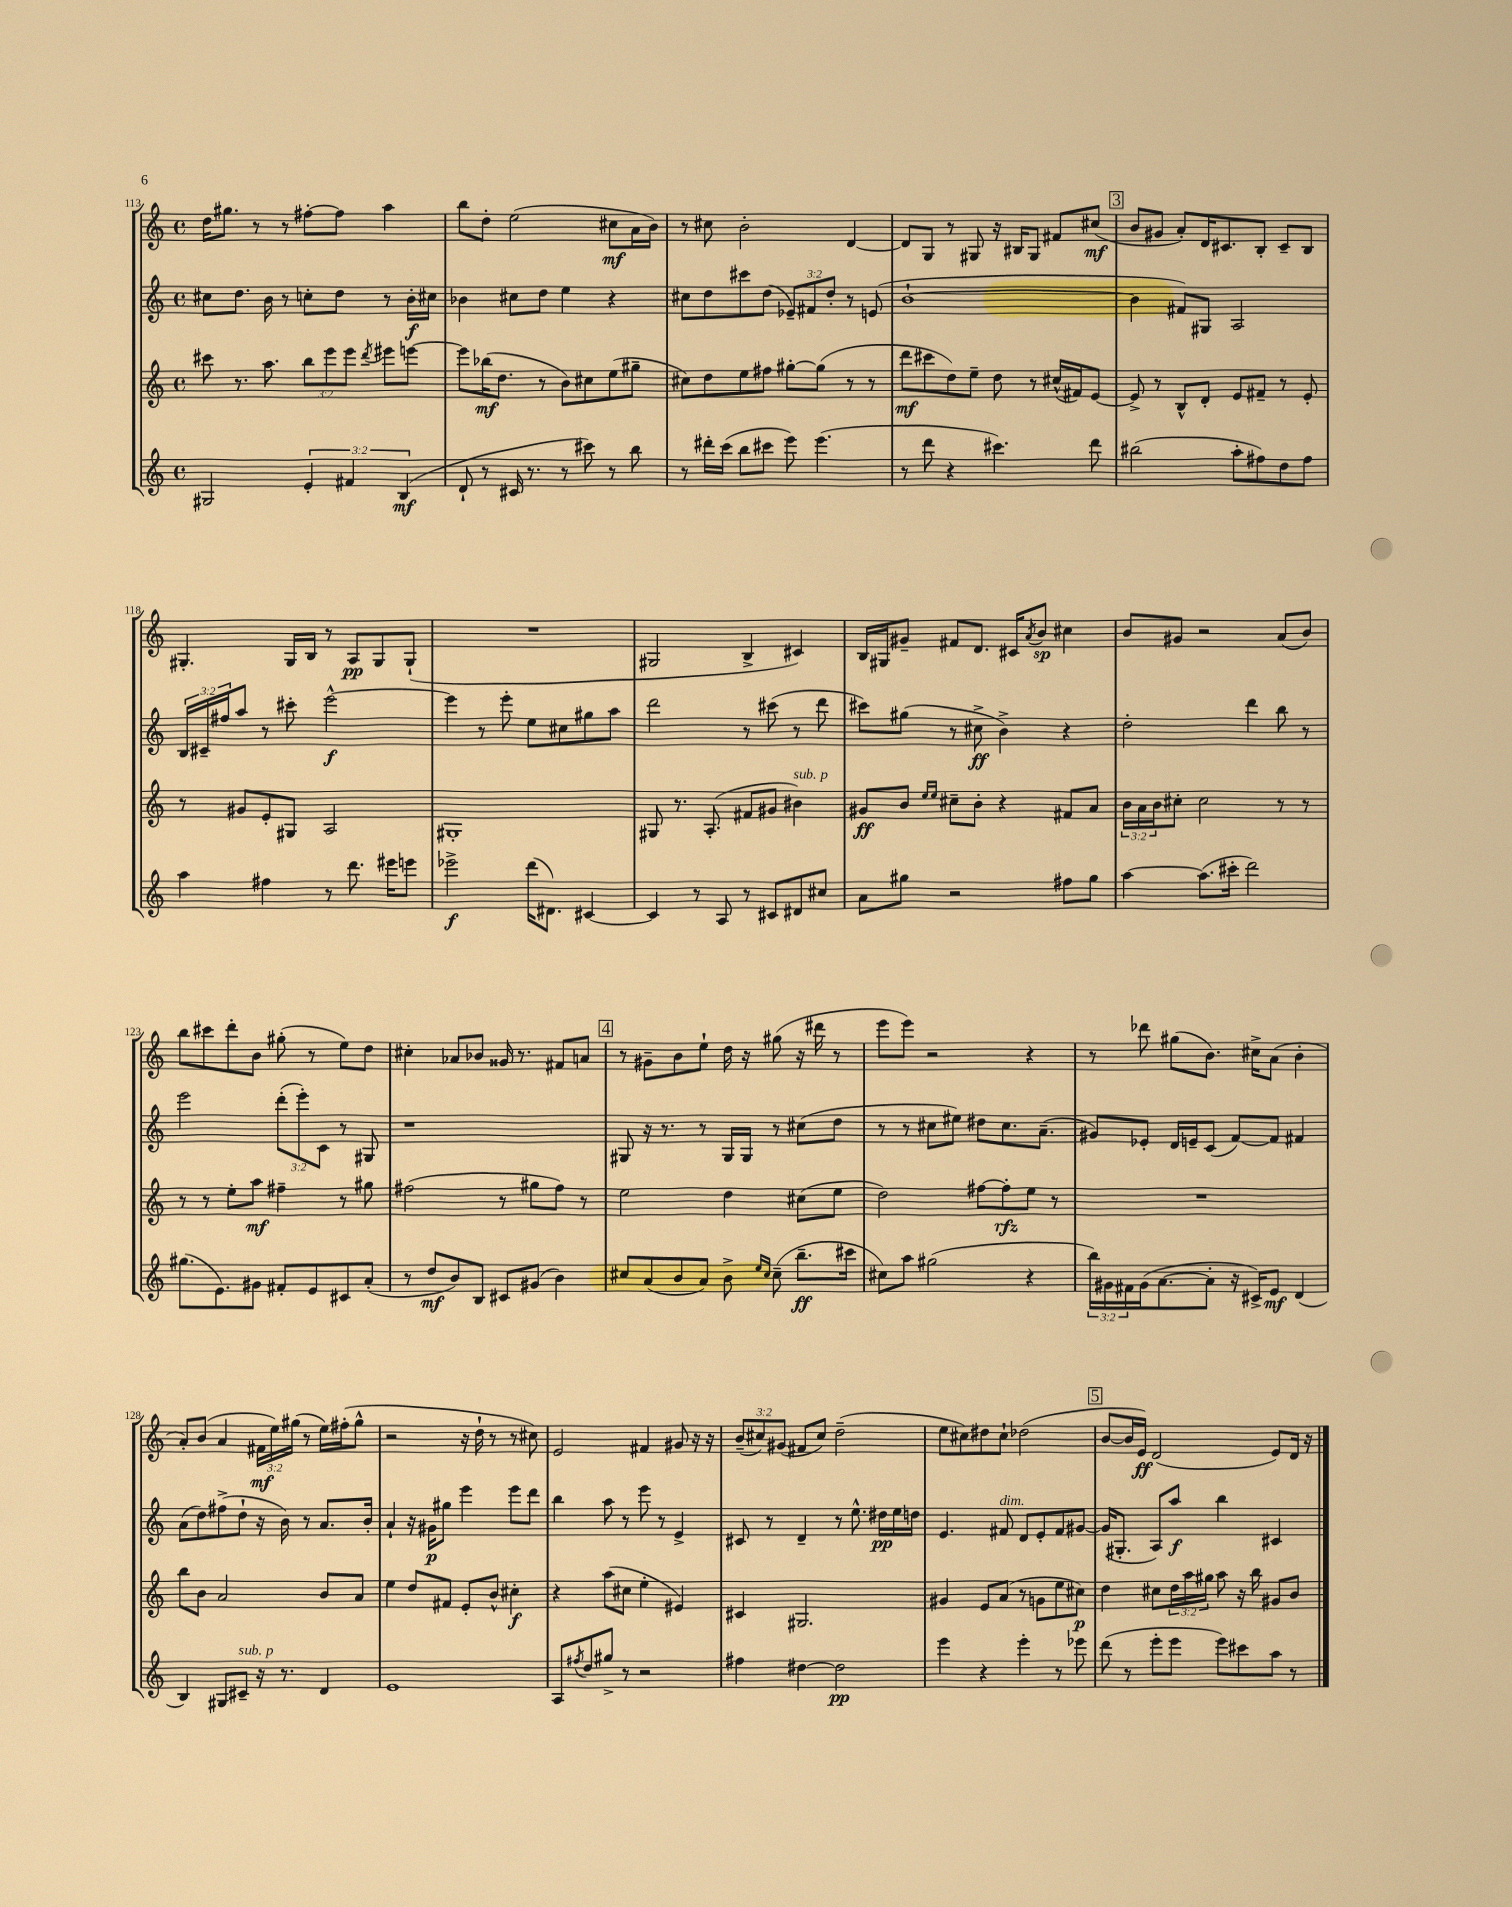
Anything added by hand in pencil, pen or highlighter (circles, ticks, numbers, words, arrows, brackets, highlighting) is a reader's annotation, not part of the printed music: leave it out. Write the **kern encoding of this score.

**kern	**kern	**kern	**kern
*staff4	*staff3	*staff2	*staff1
*clefG2	*clefG2	*clefG2	*clefG2
*k[]	*k[]	*k[]	*k[]
*M4/4	*M4/4	*M4/4	*M4/4
*met(c)	*met(c)	*met(c)	*met(c)
2G#	8ccc#	8cc#	16dd
.	.	.	8.gg#
.	8.r	8.dd	.
.	.	.	8r
.	8.aa	16b	.
.	.	8r	8r
6e'	12bb	8cc'	[8ff#'
.	12eee	.	.
.	.	8dd	8ff#]
6f#	12eee	.	.
.	8qddd	.	.
.	8eee#	8r	4aa
(6B	.	.	.
.	[8eee	16b'	.
.	.	16cc#	.
=	=	=	=
8d`	8eee]	4b-	8bb
8r	(16bb-	.	8dd'
.	8.dd	.	.
16c#	.	8cc#	(2ee
8.r	.	.	.
.	8r	8dd	.
8r	8b)	4ee	.
8ccc#)	8cc#	.	.
8r	(8ee	4r	8cc#
8bb	8gg#~	.	16a
.	.	.	16b)
=	=	=	=
8r	8cc#)	8cc#	8r
16ddd#'	8dd	8dd	8cc#
(16ccc	.	.	.
8bb	8ee	8ccc#	2b'
8ccc#	8ff#	(8dd	.
8eee)	[8gg#'	12e-~)	.
.	.	12f#	.
(4.eee	(8gg#]	.	.
.	.	12dd'	.
.	8r	8r	[4d
.	8r	(8e	.
=	=	=	=
8r	8ddd	[1b`	8d]
8ddd	8ccc#	.	8G
4r	8dd)	.	8r
.	8ee~	.	8G#
4.ccc#)	8dd	.	16r
.	.	.	16B#
.	8r	.	8G#
.	(16cc#^^	.	8f#
.	16f#)	.	.
8ddd	[8e	.	(8cc#
=	=	=	=
(2bb#	8e^]	4b]	8b
.	8r	.	8g#
.	8B^^	8f#)	8a')
.	8d'	8G#	16d
.	.	.	8.c#
8aa'	8e	2A	.
8ff#)	8f#~	.	8B'
8dd	8r	.	8c#~
8ff#	8e'	.	8B
=	=	=	=
4aa	8r	24B	4.G#'
.	.	24c#~	.
.	.	24ff#	.
.	8g#	8aa	.
4ff#	8e'	8r	.
.	8G#	8ccc#'	16G#
.	.	.	16B
8r	2A	[2eee^^	8r
8.ddd	.	.	8A
.	.	.	8G#
16eee#	.	.	.
8eee	.	.	(8G#`
=	=	=	=
2eee-^	1G#'	4eee]	1r
.	.	8r	.
.	.	8eee'	.
(16ddd	.	8ee	.
8.d#)	.	.	.
.	.	8cc#	.
[4c#	.	8gg#	.
.	.	8aa	.
=	=	=	=
4c#]	8G#	2ddd	2G#
.	8.r	.	.
8r	.	.	.
.	(8.A'	.	.
8A	.	.	.
8r	8f#	8r	4B^
8c#	8g#	(8ccc#	.
8d#	4b#)	8r	4c#)
8cc#	.	8ddd	.
=	=	=	=
8a	8g#	8ccc#)	16B
.	.	.	16G#
8gg#	8b	(8gg#	8g#~
.	16qqee	.	.
.	16qqee	.	.
2r	8cc#~	8r	8f#
.	8b'	8cc#^	8.d
.	4r	4b^)	.
.	.	.	16c#
.	.	.	8qa
.	.	.	8b
8ff#	8f#	4r	4cc#
8gg#	8a	.	.
=	=	=	=
[4aa	24b	2dd'	8b
.	24a	.	.
.	24b	.	.
.	8cc#'	.	8g#
(8.aa]	2cc#	.	2r
16ccc#'	.	.	.
2ddd)	.	4ddd	.
.	8r	8bb	(8a
.	8r	8r	8b)
=	=	=	=
(8.gg#	8r	2eee	8bb
.	8r	.	8ccc#
8.e)	.	.	.
.	8ee'	.	8ddd'
8g#	8aa	.	8b
8f#'	4ff#~	(12ddd'	(8gg#'
.	.	12eee')	.
8e	.	.	8r
.	.	12c	.
8c#	8r	8r	8ee)
(8a'	8gg#	8G#	8dd
=	=	=	=
8r	(2ff#	1r	4cc#'
8dd	.	.	.
8b)	.	.	8a-
8B	.	.	8b-
8c#	8r	.	16g##
.	.	.	8.r
(8g#	8gg#	.	.
4b)	8ff#)	.	8f#
.	8r	.	8a
=	=	=	=
8cc#	2ee	8G#	8r
(8a	.	16r	8g#~
.	.	8.r	.
8b	.	.	8b
8a)	.	8r	8ee`
8b^	4dd	16G#	16dd
.	.	16G#	16r
16qqee	.	.	.
16qqcc#	.	.	.
(8cc#~	.	8r	(8gg#
8.bb~	(8cc#	(8cc#	16r
.	.	.	16ddd#
.	8ee	8dd	8r
16ccc#	.	.	.
=	=	=	=
8cc#)	2dd)	8r	8eee
8aa	.	8r	8eee)
(2gg#	.	8cc#	2r
.	.	8ee#)	.
.	[8ff#	8dd#	.
.	8ff#']	8.cc#	.
4r	8ee	.	4r
.	.	(8.a~	.
.	8r	.	.
=	=	=	=
24bb)	1r	8g#)	8r
24g#	.	.	.
24f#	.	.	.
(16g#	.	8e-'	8ddd-
[8.a	.	.	.
.	.	16d	(8gg#
.	.	16e~	.
8a']	.	(8c	8.b)
16r	.	[8f)	.
16c#^)	.	.	16cc#^
8e	.	8f]	(8a
(4d	.	4f#	4b'
=	=	=	=
4B)	8bb	(8a	8a')
.	8b	8dd)	(8b
8G#	2a	(8ff#^	4a
8c#~	.	8dd`	.
16r	.	16r	24f#
.	.	.	24ee)
8.r	.	16b)	.
.	.	.	(24gg#
.	.	8r	8r
4d	8b	8.a	16ee)
.	.	.	(16ff#'
.	8a	.	8gg#^^
.	.	16b'	.
=	=	=	=
1e	4ee	4a`	2r
.	8dd	16r	.
.	.	16g#	.
.	8f#	8gg#	.
.	8e'	4eee	16r
.	.	.	16dd`
.	8b^^	.	8r
.	4cc#'	8eee	8r
.	.	8ddd	8cc#)
=	=	=	=
8A	4r	4bb	2e
8qff#	.	.	.
8dd	.	.	.
8gg#^	(8aa	8aa	.
8r	8cc#	8r	.
2r	4ee'	8eee	4f#
.	.	8r	.
.	4e#)	4e^	8g#
.	.	.	16r
.	.	.	16r
=	=	=	=
4ff#	4c#	8c#	(12b~
.	.	.	12cc#)
.	.	8r	.
.	.	.	(12g#
[4dd#	2.G#	4d~	8f#
.	.	.	8cc#)
2dd#]	.	8r	(2dd~
.	.	8.ee^^	.
.	.	16dd#	.
.	.	16ee	.
.	.	16dd	.
=	=	=	=
4eee	4g#	4.e	8ee
.	.	.	8cc#)
4r	8e	.	8dd#
.	(8a	8f#	8cc#`
4eee'	8r	8d	(2dd-
.	8g	8e'	.
8r	8ee	8f#	.
8eee-	8cc#)	[8g#	.
=	=	=	=
(8ddd	4dd	(16g#]	[8b
.	.	8.G#'	.
8r	.	.	16b]
.	.	.	16e)
8eee'	8cc#	8A)	(2d
8eee	24dd	8aa	.
.	24aa	.	.
.	24gg#	.	.
8eee)	8aa	4bb	.
8ccc#	16r	.	.
.	16bb	.	.
8aa	8g#	4c#	8e)
8r	8b	.	16d
.	.	.	16r
==	==	==	==
*-	*-	*-	*-
